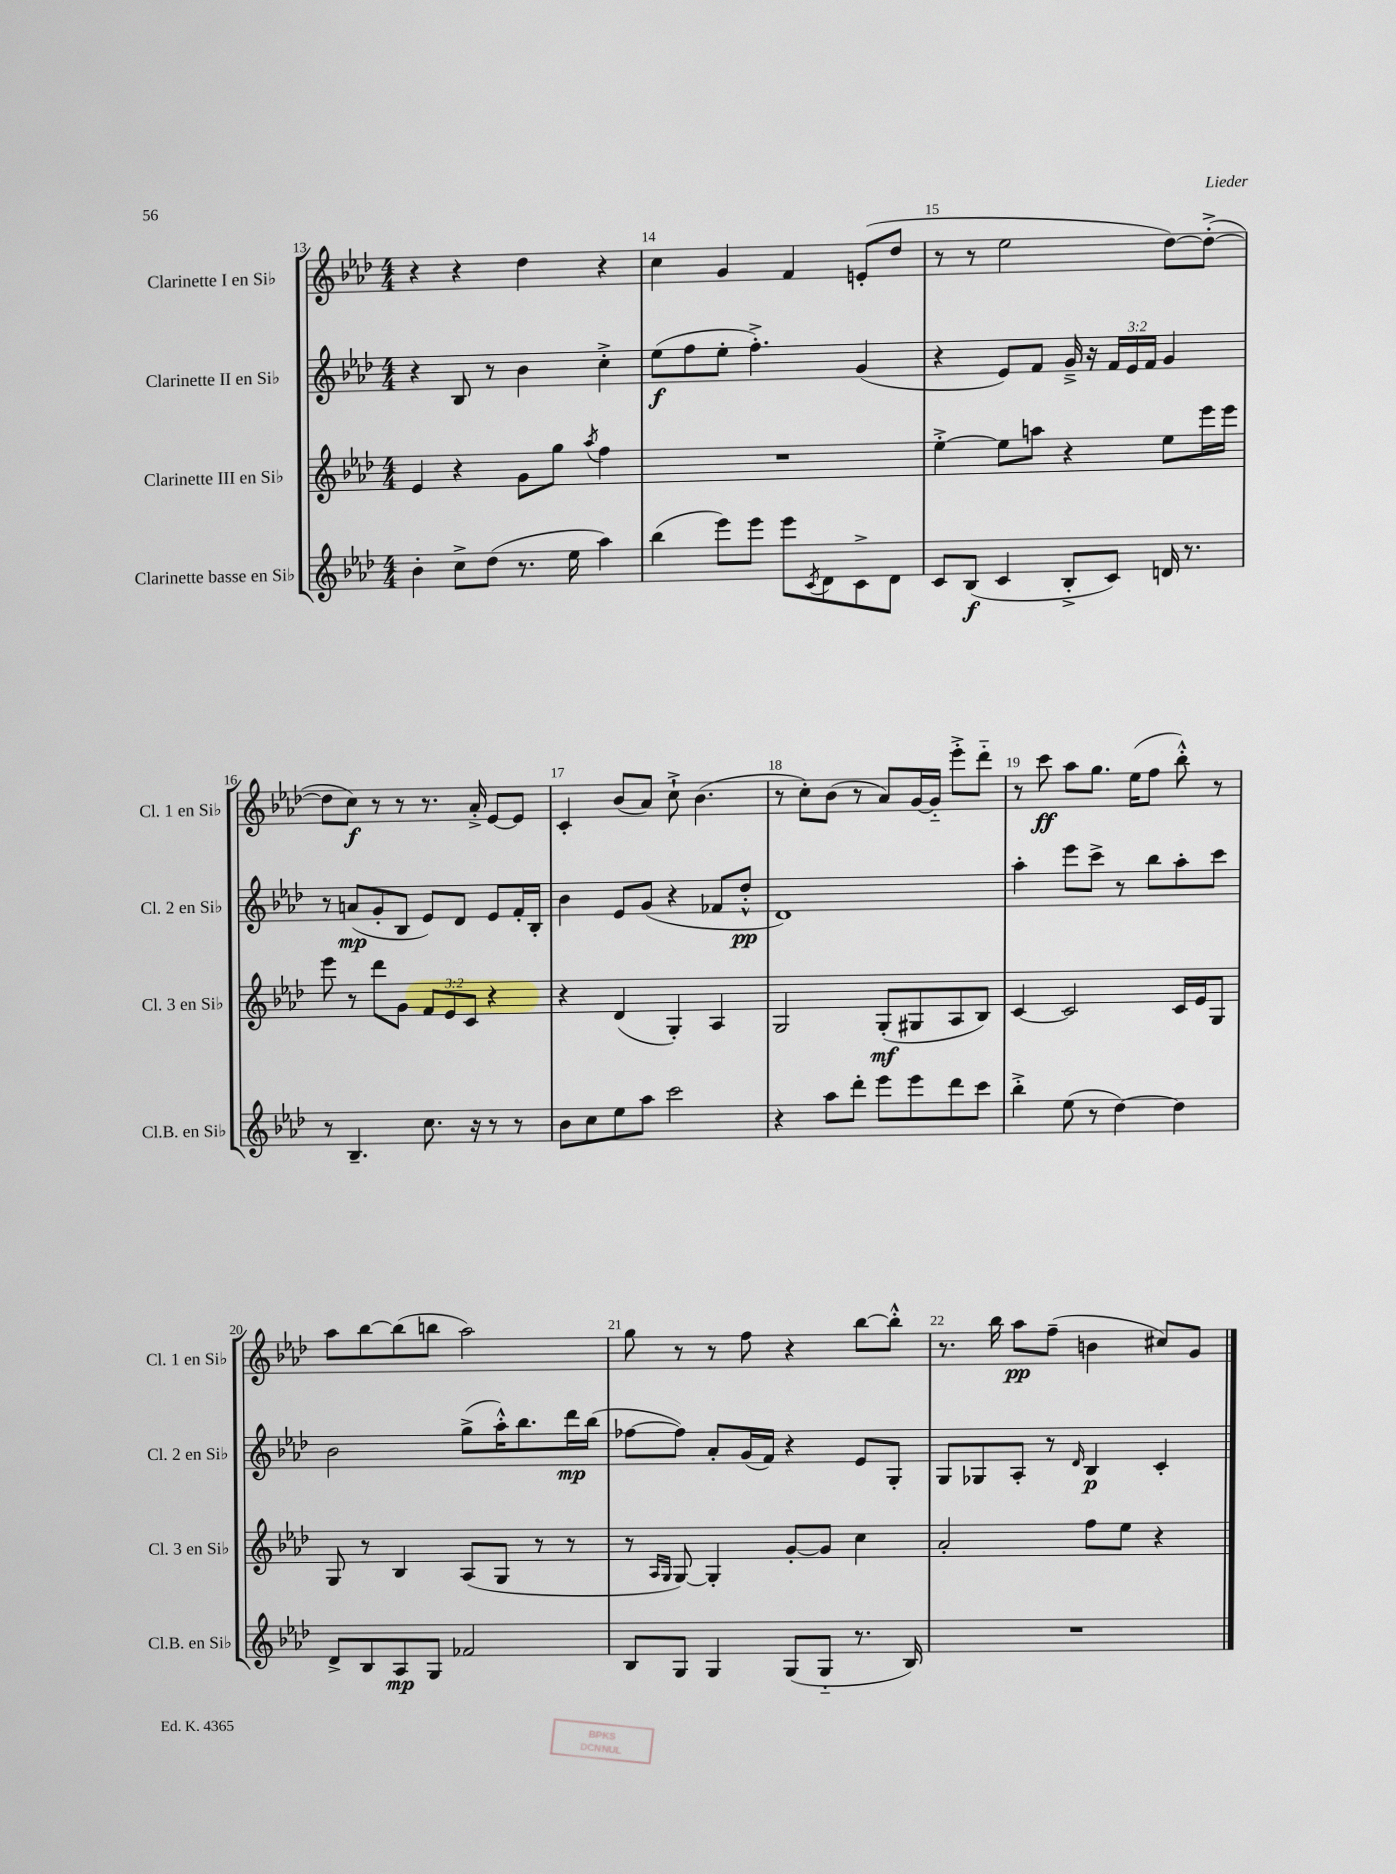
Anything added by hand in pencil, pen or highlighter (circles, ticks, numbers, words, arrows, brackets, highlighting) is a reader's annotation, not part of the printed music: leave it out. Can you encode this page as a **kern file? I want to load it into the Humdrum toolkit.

**kern	**dynam	**kern	**dynam	**kern	**dynam	**kern	**dynam
*part4	*part4	*part3	*part3	*part2	*part2	*part1	*part1
*staff4	*staff4	*staff3	*staff3	*staff2	*staff2	*staff1	*staff1
*I"Clarinette basse en Si♭	*	*I"Clarinette III en Si♭	*	*I"Clarinette II en Si♭	*	*I"Clarinette I en Si♭	*
*I'Cl.B. en Si♭	*	*I'Cl. 3 en Si♭	*	*I'Cl. 2 en Si♭	*	*I'Cl. 1 en Si♭	*
*clefG2	*	*clefG2	*	*clefG2	*	*clefG2	*
*k[b-e-a-d-]	*	*k[b-e-a-d-]	*	*k[b-e-a-d-]	*	*k[b-e-a-d-]	*
*M4/4	*	*M4/4	*	*M4/4	*	*M4/4	*
=13	=13	=13	=13	=13	=13	=13	=13
4b-'\	.	4e-/	.	4r	.	4r	.
8cc^\L	.	4r	.	8B-/	.	4r	.
(8dd-\J	.	.	.	8r	.	.	.
8.r	.	8g\L	.	4b-\	.	4dd-\	.
.	.	8gg\J	.	.	.	.	.
16ee-\	.	.	.	.	.	.	.
.	.	8qaa-/	.	.	.	.	.
4aa-\)	.	4ff\	.	4cc'^\	.	4r	.
=14	=14	=14	=14	=14	=14	=14	=14
(4bb-\	.	1r	.	(8ee-\L	f	4cc\	.
.	.	.	.	8ff\	.	.	.
8eee-\L)	.	.	.	8ee-'\J	.	4g/	.
8eee-\J	.	.	.	4.ff'^\)	.	.	.
8eee-\L	.	.	.	.	.	4f/	.
8qc/	.	.	.	.	.	.	.
8d-\	.	.	.	.	.	.	.
8c^\	.	.	.	(4g/	.	(8en'/L	.
8d-\J	.	.	.	.	.	8dd-/J	.
=15	=15	=15	=15	=15	=15	=15	=15
8c/L	.	[4ee-'^\	.	4r	.	8r	.
(8B-/J	f	.	.	.	.	8r	.
4c/	.	8ee-\L]	.	8e-/L)	.	2ee-\	.
.	.	8aan\J	.	8f/J	.	.	.
8B-'^/L	.	4r	.	16g~^/	.	.	.
.	.	.	.	16r	.	.	.
8c/J)	.	.	.	24f/LL	.	.	.
.	.	.	.	24e-/	.	.	.
.	.	.	.	24f/JJ	.	.	.
16dn/	.	8ee-\L	.	4g/	.	[8dd-\L)	.
8.r	.	.	.	.	.	.	.
.	.	16eee-\L	.	.	.	(8dd-'^\J_	.
.	.	16eee-\JJ	.	.	.	.	.
!!LO:LB:g=z
=16	=16	=16	=16	=16	=16	=16	=16
8r	.	8eee-\	.	8r	.	8dd-\L]	.
4.B-~/	.	8r	.	(8an/L	mp	8cc\J)	f
.	.	8ddd-\L	.	8g'/	.	8r	.
.	.	8g\J	.	8B-/J	.	8r	.
8.cc\	.	12f/L	.	8e-/L)	.	8.r	.
.	.	12e-/	.	.	.	.	.
.	.	.	.	8d-/J	.	.	.
.	.	12c/J	.	.	.	.	.
16r	.	.	.	.	.	16a-'^/	.
8r	.	4r	.	8e-/L	.	[8e-/L	.
8r	.	.	.	16f'/L	.	8e-/J]	.
.	.	.	.	16B-'/JJ	.	.	.
=17	=17	=17	=17	=17	=17	=17	=17
8b-\L	.	4r	.	4b-\	.	4c'/	.
8cc\	.	.	.	.	.	.	.
8ee-\	.	(4d-/	.	8e-/L	.	(8b-/L	.
8aa-\J	.	.	.	(8g/J	.	8a-/J)	.
2ccc\	.	4G'/)	.	4r	.	8cc`^\	.
.	.	.	.	.	.	(4.b-\	.
.	.	4A-/	.	8f-X/L	.	.	.
.	.	.	.	8dd-'^^/J	pp	.	.
=18	=18	=18	=18	=18	=18	=18	=18
4r	.	2G/	.	1d-)	.	8r	.
.	.	.	.	.	.	8cc'\L)	.
8aa-\L	.	.	.	.	.	(8b-\J	.
8ddd-'\J	.	.	.	.	.	8r	.
8eee-\L	.	(8G'/L	mf	.	.	8a-/L)	.
8eee-\	.	8G#X/	.	.	.	[16g/L	.
.	.	.	.	.	.	16g/JJ]	.
8ddd-\	.	8A-/	.	.	.	8eee-'^\L	.
8ccc\J	.	8B-/J)	.	.	.	8ddd-\J	.
=19	=19	=19	=19	=19	=19	=19	=19
4bb-'^\	.	[4c/	.	4aa-'\	.	8r	.
.	.	.	.	.	.	8ccc\	ff
(8ee-\	.	2c/]	.	8eee-\L	.	8aa-\L	.
8r	.	.	.	8ccc^\J	.	8.gg\J	.
[4dd-\)	.	.	.	8r	.	.	.
.	.	.	.	.	.	(16ee-\KL	.
.	.	.	.	8bb-\L	.	8ff\J	.
4dd-\]	.	16c/LL	.	8aa-'\	.	8bb-'^^\)	.
.	.	16e-/J	.	.	.	.	.
.	.	8G/J	.	8ccc\J	.	8r	.
!!LO:LB:g=z
=20	=20	=20	=20	=20	=20	=20	=20
8d-^/L	.	8G/	.	2b-\	.	8aa-\L	.
8B-/	.	8r	.	.	.	[8bb-\	.
8A-/	mp	4B-/	.	.	.	(8bb-\]	.
8G/J	.	.	.	.	.	8bbn\J	.
2f-X/	.	(8A-/L	.	(8gg^\L	.	2aa-\)	.
.	.	8G/J	.	16aa-'^^\K)	.	.	.
.	.	.	.	8.bb-\	.	.	.
.	.	8r	.	.	.	.	.
.	.	8r	.	16ddd-\L	mp	.	.
.	.	.	.	(16bb-\JJ	.	.	.
=21	=21	=21	=21	=21	=21	=21	=21
8B-/L	.	8r	.	[8ff-X\L	.	8gg\	.
.	.	16qqA-/LL	.	.	.	.	.
.	.	16qqG/JJ	.	.	.	.	.
8G/J	.	[8G/)	.	8ff-\J])	.	8r	.
4G/	.	4G'/]	.	8a-'/L	.	8r	.
.	.	.	.	(16g/L	.	8ff\	.
.	.	.	.	16f/JJ)	.	.	.
(8G/L	.	[8g'/L	.	4r	.	4r	.
8G/J	.	8g/J]	.	.	.	.	.
8.r	.	4cc\	.	8e-/L	.	[8bb-\L	.
.	.	.	.	8G'/J	.	8bb-'^^\J]	.
16B-/)	.	.	.	.	.	.	.
=22	=22	=22	=22	=22	=22	=22	=22
1r	.	2a-'/	.	8G/L	.	8.r	.
.	.	.	.	8G-X/	.	.	.
.	.	.	.	.	.	16bb-\	.
.	.	.	.	8A-'/J	.	8aa-\L	pp
.	.	.	.	8r	.	(8ff~\J	.
.	.	.	.	16qqd-/	.	.	.
.	.	8ff\L	.	4B-/	p	4bn\	.
.	.	8ee-\J	.	.	.	.	.
.	.	4r	.	4c'/	.	8cc#X/L)	.
.	.	.	.	.	.	8g/J	.
==	==	==	==	==	==	==	==
*-	*-	*-	*-	*-	*-	*-	*-
